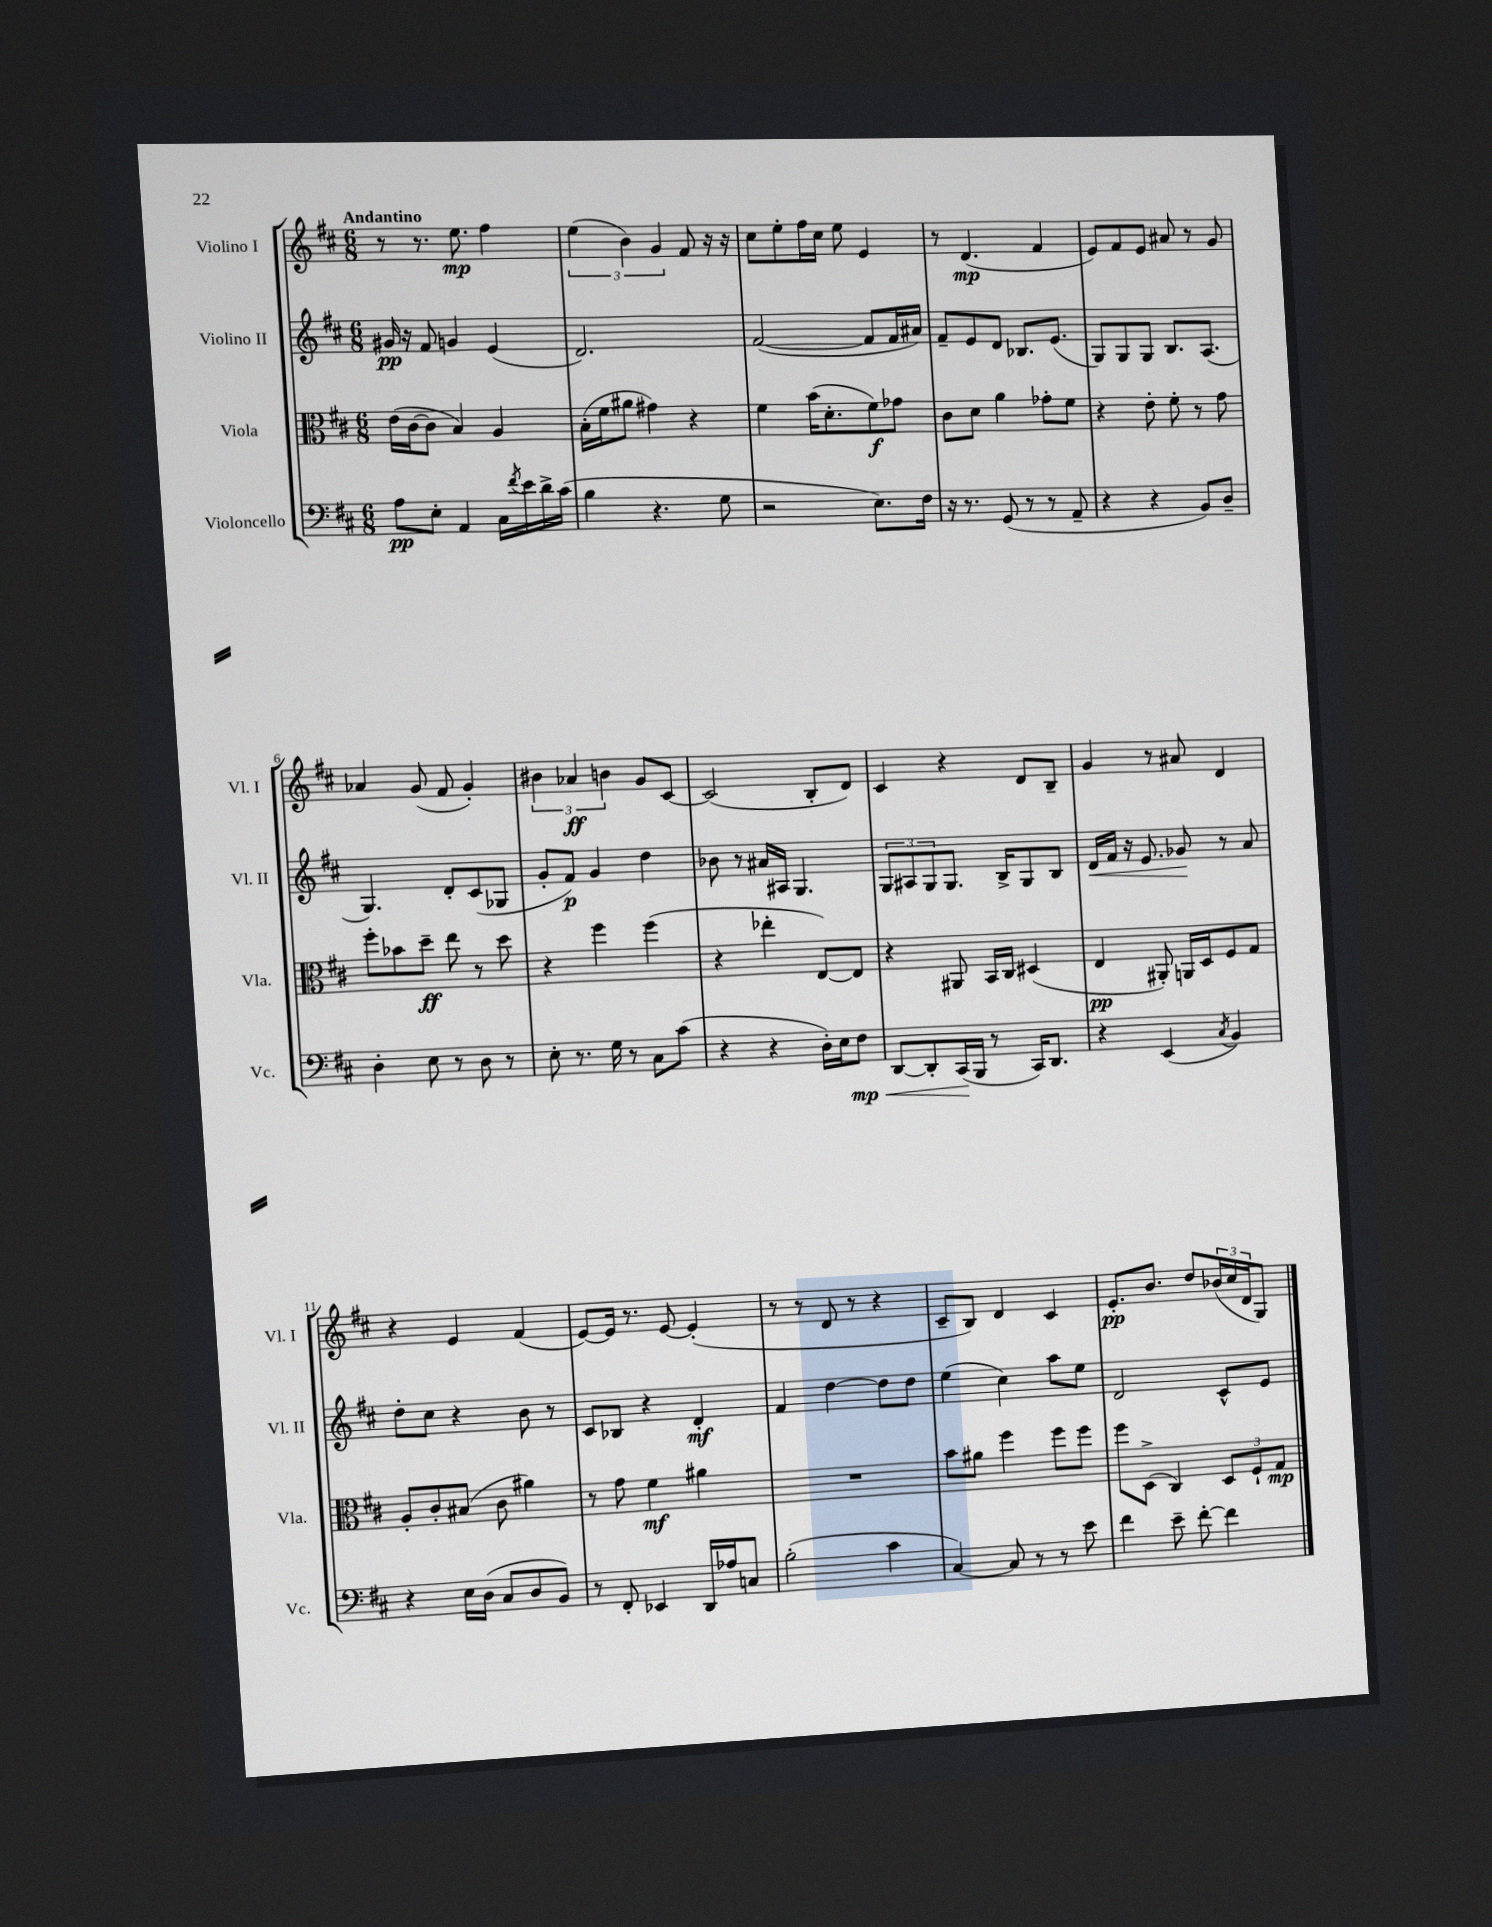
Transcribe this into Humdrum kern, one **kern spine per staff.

**kern	**kern	**kern	**kern
*staff4	*staff3	*staff2	*staff1
*clefF4	*clefC3	*clefG2	*clefG2
*k[f#c#]	*k[f#c#]	*k[f#c#]	*k[f#c#]
*M6/8	*M6/8	*M6/8	*M6/8
8A	(16e	16g#	8r
.	[16c#	16r	.
8E'	8c#]	8f#	8.r
4AA	4B)	4g	.
.	.	.	8.ee
16C#	4A	(4e	4ff#
8qf#	.	.	.
16e	.	.	.
16d^	.	.	.
(16c#	.	.	.
=	=	=	=
4B	(16B'	2.d)	(6ee
.	16f#	.	.
.	8a#	.	.
.	.	.	6b)
4.r	4g#)	.	.
.	.	.	6g
.	4r	.	8f#
8G	.	.	16r
.	.	.	16r
=	=	=	=
2r	4f#	([2f#	8cc#
.	.	.	8ee'
.	(16b	.	16ff#
.	8.d'	.	16cc#
.	.	.	8ee
8.E)	8f#)	8f#]	4e
.	8g-	16f#	.
16F#	.	16a#)	.
=	=	=	=
16r	8c#	8f#~	8r
8.r	.	.	.
.	8d	8e	(4.d
(8GG	4a	8d	.
8r	.	8.B-	.
8r	8g-'	.	4f#
.	.	(8.e	.
8AA~	8f#	.	.
=	=	=	=
4r	4r	8G)	8e)
.	.	8G	8f#
4r	8e'	8G	8e
.	8f#'	8.B	8a#
8BB)	8r	.	8r
.	.	(8.A	.
8D~	8g	.	8g
=	=	=	=
4D'	8ff#'	4.G)	4a-
.	8b-	.	.
8E	8dd~	.	(8g
8r	8ee	8d'	8f#
8D	8r	(8c#	4g')
8r	8dd	8G-	.
=	=	=	=
8E'	4r	8g'	6b#
8.r	.	8f#)	.
.	.	.	6a-
.	4ff#	4g	.
16G	.	.	.
.	.	.	6b
8r	.	.	.
8C#	(4ff#	4dd	8g
(8c#	.	.	[8c#
=	=	=	=
4r	4r	8b-	(2c#]
.	.	8r	.
4r	4ee-'	16a#	.
.	.	16A#	.
.	.	4.G	.
16D')	[8E)	.	8B'
16E	.	.	.
8F#	8E]	.	8d)
=	=	=	=
[8DD	4r	12G	4c#
.	.	12A#	.
8DD']	.	.	.
.	.	12G	.
(16CC#	8AA#	8.G	4r
16BBB	.	.	.
8r	16BB	.	.
.	16C#	16B^	.
16CC#)	(4D#	8G	8d
8.DD	.	.	.
.	.	8B	8B~
=	=	=	=
4r	4E	16d	4g
.	.	16f#	.
.	.	16r	.
.	.	8.e	.
(4EE	8AA#')	.	8r
.	16AA	8g-	8a#
.	16D	.	.
8qC#	.	.	.
4BB)	8F#	8r	4d
.	8G	8a	.
=	=	=	=
4r	8A'	8dd'	4r
.	8c#'	8cc#	.
16E	(8B#	4r	4e
(16D	.	.	.
8C#	8c#	.	.
8D	4a#)	8b	(4f#
8BB)	.	8r	.
=	=	=	=
8r	8r	8c#	[8e)
8FF#'	8g	8B-	16e]
.	.	.	8.r
4EE-	4f#	4r	.
.	.	.	[8e
16DD	4a#	4d'	(4e']
16A-	.	.	.
8C	.	.	.
=	=	=	=
(2B'	2.r	4f#	8r
.	.	.	8r
.	.	[4dd	8d
.	.	.	8r
4c#	.	8dd]	4r
.	.	8dd	.
=	=	=	=
[4C#)	8b	(4ee	8c#~
.	8a#	.	8B)
8C#]	4ff#	4cc#)	4d
8r	.	.	.
8r	8ff#	8aa	4c#
8e	8ff#	8ee	.
=	=	=	=
4f#	8ff#	2d	8.e'
.	(8D^	.	.
.	.	.	8.b
8e~	4C#)	.	.
[8f#'	.	.	8dd
4f#]	12D	8c#^^	(24b-
.	.	.	24cc#
.	12F#`	.	24d
.	.	8e	8G)
.	12G	.	.
==	==	==	==
*-	*-	*-	*-
